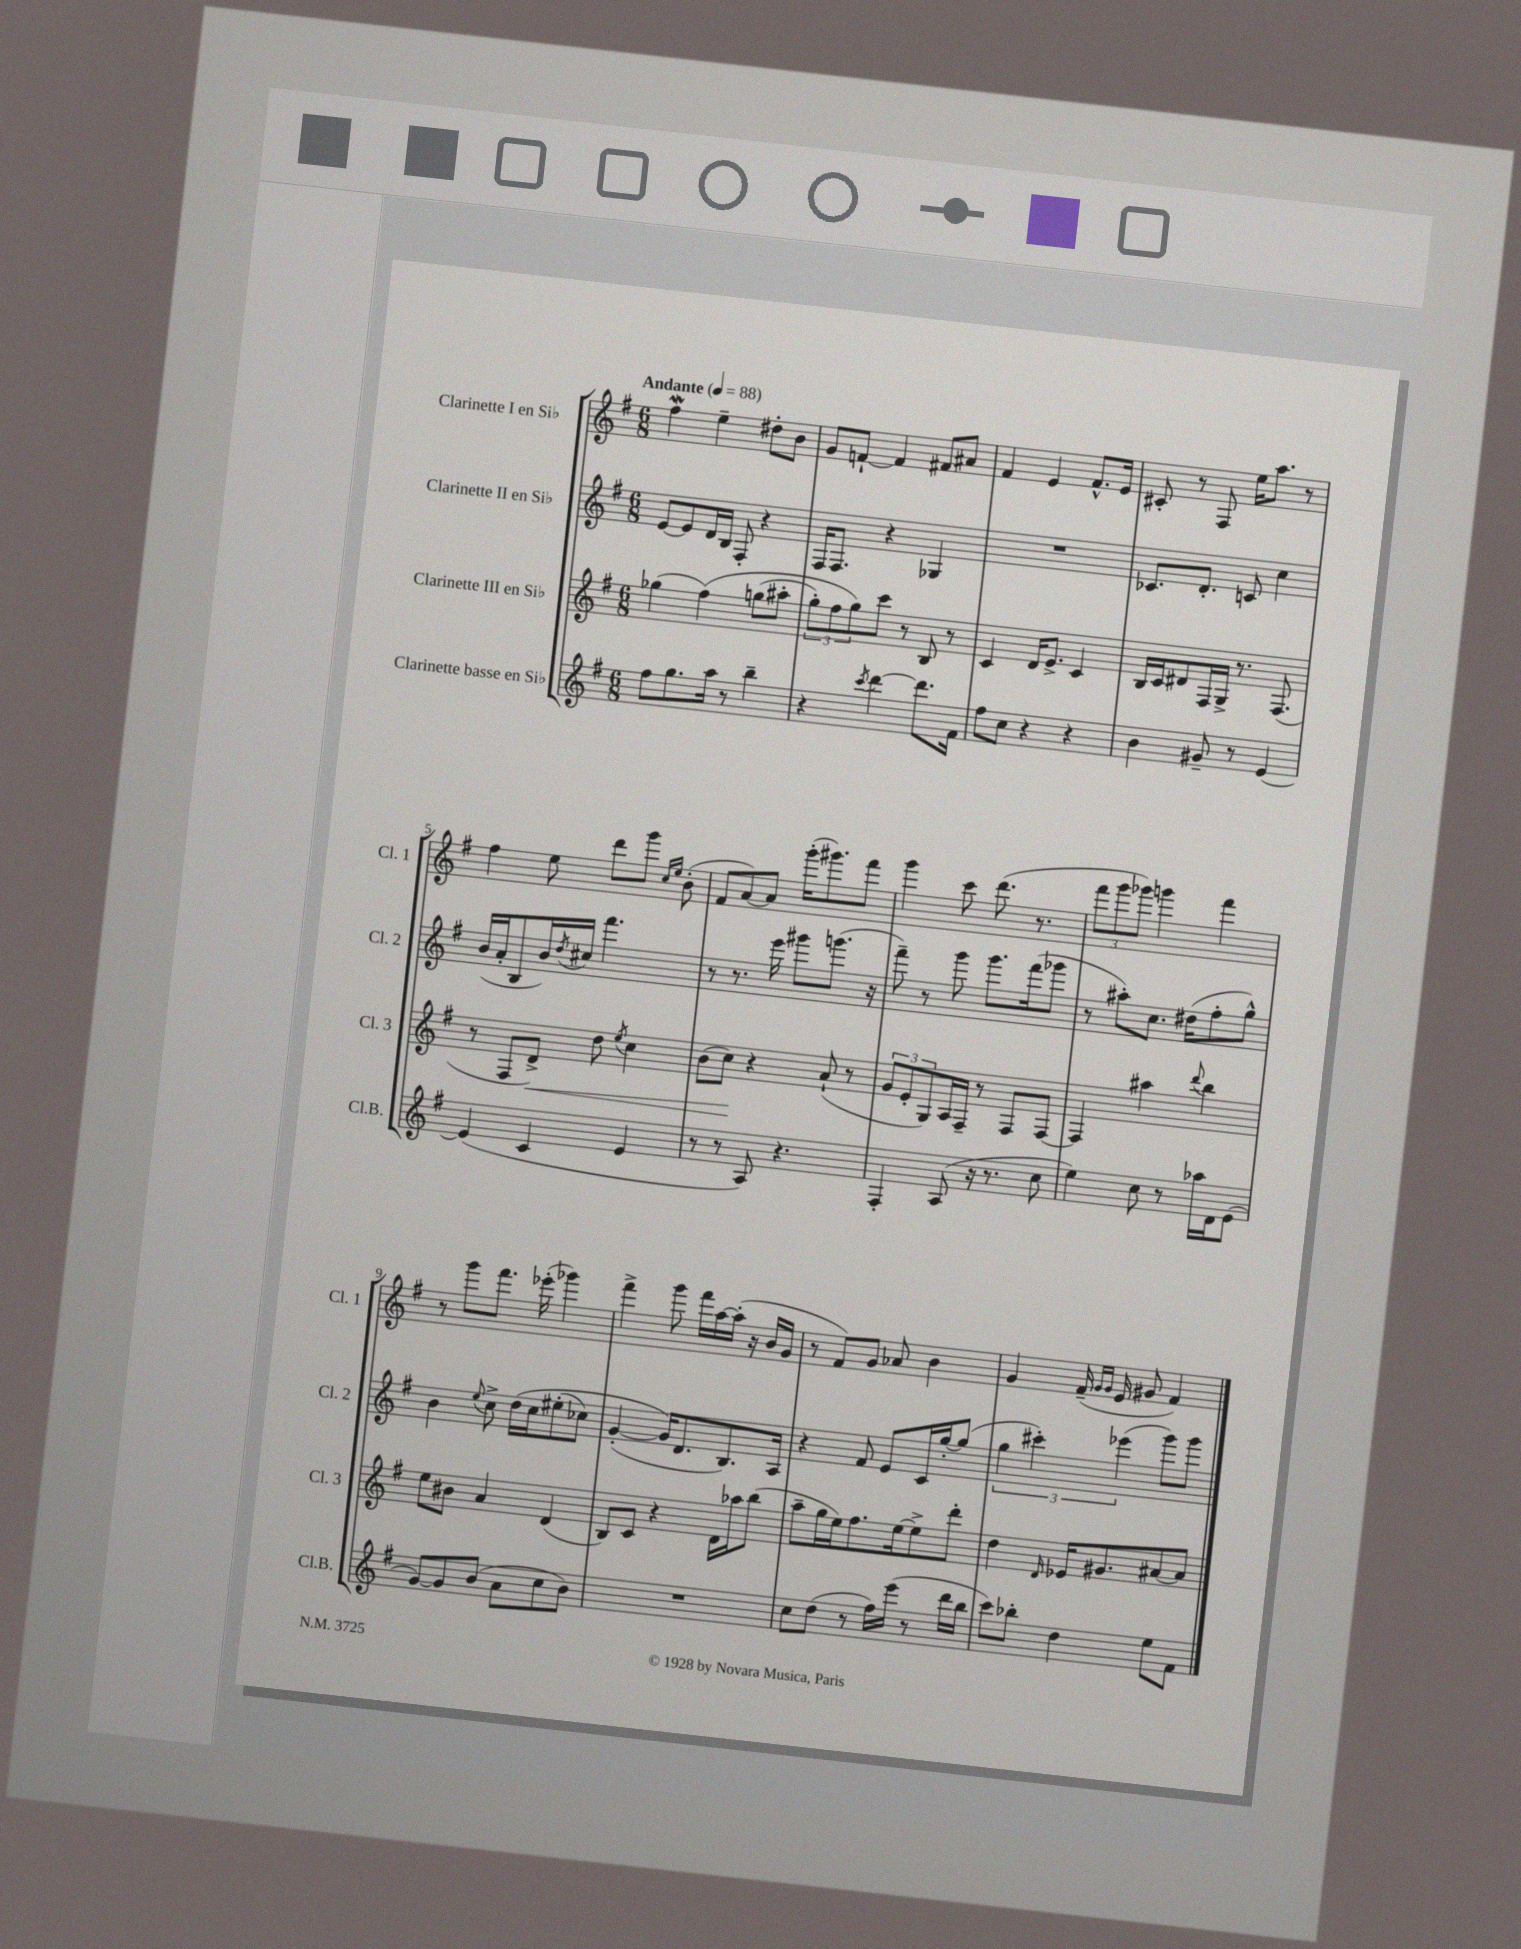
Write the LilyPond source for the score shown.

<<
\new StaffGroup <<
\new Staff = "s0" \with { instrumentName = "Clarinette I en Sib" shortInstrumentName = "Cl. 1" } {
    \clef treble \key g \major \numericTimeSignature \time 6/8 \tempo "Andante" 4 = 88
    fis''4\mordent e''4-- dis''8-. b'8 |
    g'8 f'8~-! f'4 fis'8 ais'8 |
    fis'4 e'4 fis'8.-^ e'16 |
    cis'8-. r8 fis8 e''16 a''8. r8 |
    fis''4 e''8 d'''8 g'''8 \grace { c''16 e''16 } b'8-.( |
    fis'8 a'8~) a'8 g'''16-.( gis'''8.) fis'''8 |
    g'''4 c'''8 d'''8.( r8. |
    \tuplet 3/2 { fis'''8 g'''8 ges'''8) } g'''4 fis'''4 |
    r8 g'''8 fis'''8. ees'''16-.( ges'''4) |
    fis'''4-> g'''8 fis'''16 a''16~ a''16-.( r16 b'16 g'16 |
    r8 fis'8) g'8 aes'8 b'4 |
    g'4 fis'16--( \grace { g'16 g'16 } e'16 gis'8 fis'4) \bar "|." |
}
\new Staff = "s1" \with { instrumentName = "Clarinette II en Sib" shortInstrumentName = "Cl. 2" } {
    \clef treble \key g \major \numericTimeSignature \time 6/8
    e'8~ e'8 d'16 b16 fis8-. r4 |
    fis16 fis8. r4 ges4 |
    R2. |
    ces'8. d'8.-. c'8 c''4 |
    b'16( a'16-. b8 b'16) \acciaccatura { d''8 } cis''16 fis'''4. |
    r8 r8. e'''16 gis'''8 g'''8.( r16 |
    fis'''8--) r8 g'''8 g'''8. fis'''16( ges'''8 |
    r8 ais''8-.) c''8. dis''16( fis''8-. g''8-^) |
    b'4 \appoggiatura { e''8 } c''8-> d''16\( c''16 eis''8-.( ces''8) |
    g'4~-.( g'16\) d'8. b8.) a16 |
    r4 fis'8 e'8 c'16 g''16~-. g''8( |
    \tuplet 3/2 { g''4 cis'''4-.) ees'''4( } g'''8) g'''8 \bar "|." |
}
\new Staff = "s2" \with { instrumentName = "Clarinette III en Sib" shortInstrumentName = "Cl. 3" } {
    \clef treble \key g \major \numericTimeSignature \time 6/8
    ges''4( fis''4)\( g''8( ais''8-. |
    \tuplet 3/2 { g''8-.) fis''8 g''8\) } c'''8 r8 b8 r8 |
    c'4 d'16 e'8.-> c'4 |
    b16 c'16 dis'8 fis16 g16-> r8. fis8.( |
    r8 fis8 d'8->\<) d''8 \acciaccatura { e''8 } c''4 |
    b'8( c''8\!) r4 a'8-!( r8 |
    \tuplet 3/2 { g'8 e'8-. g8) } a16 fis16-- r8 fis8 fis8~ |
    fis4 ais''4 \appoggiatura { d'''8 } b''4 |
    e''8 bis'8 a'4 d'4( |
    b8) c'8 r4 d'16 aes''16 b''8( |
    a''8-- g''16 e''16) fis''8. e''16~ e''8-> d'''8-. |
    d''4 \grace { d'16 } ees'16 gis'8. ais'8~ ais'8 \bar "|." |
}
\new Staff = "s3" \with { instrumentName = "Clarinette basse en Sib" shortInstrumentName = "Cl.B." } {
    \clef treble \key g \major \numericTimeSignature \time 6/8
    fis''8 g''8. a''16 r8 b''4-- |
    r4 \acciaccatura { c'''8 } d'''4~ d'''8. fis'16 |
    fis''8 c''8 r4 r4 |
    b'4 gis'8-- r8 e'4~ |
    e'4( c'4 e'4 |
    r8 r8 a8) r4. |
    fis4-. a8( r16 r8. c''8 |
    e''4) c''8 r8 aes''16 d'16 e'8( |
    g'8~) g'8 b'8( a'8 c''8 b'8) |
    R2. |
    c''8 d''8( r8 fis''16) e'''16( r8 d'''16 b''16 |
    c'''8) bes''8-. d''4 e''8 fis'8 \bar "|." |
}
>>
>>
